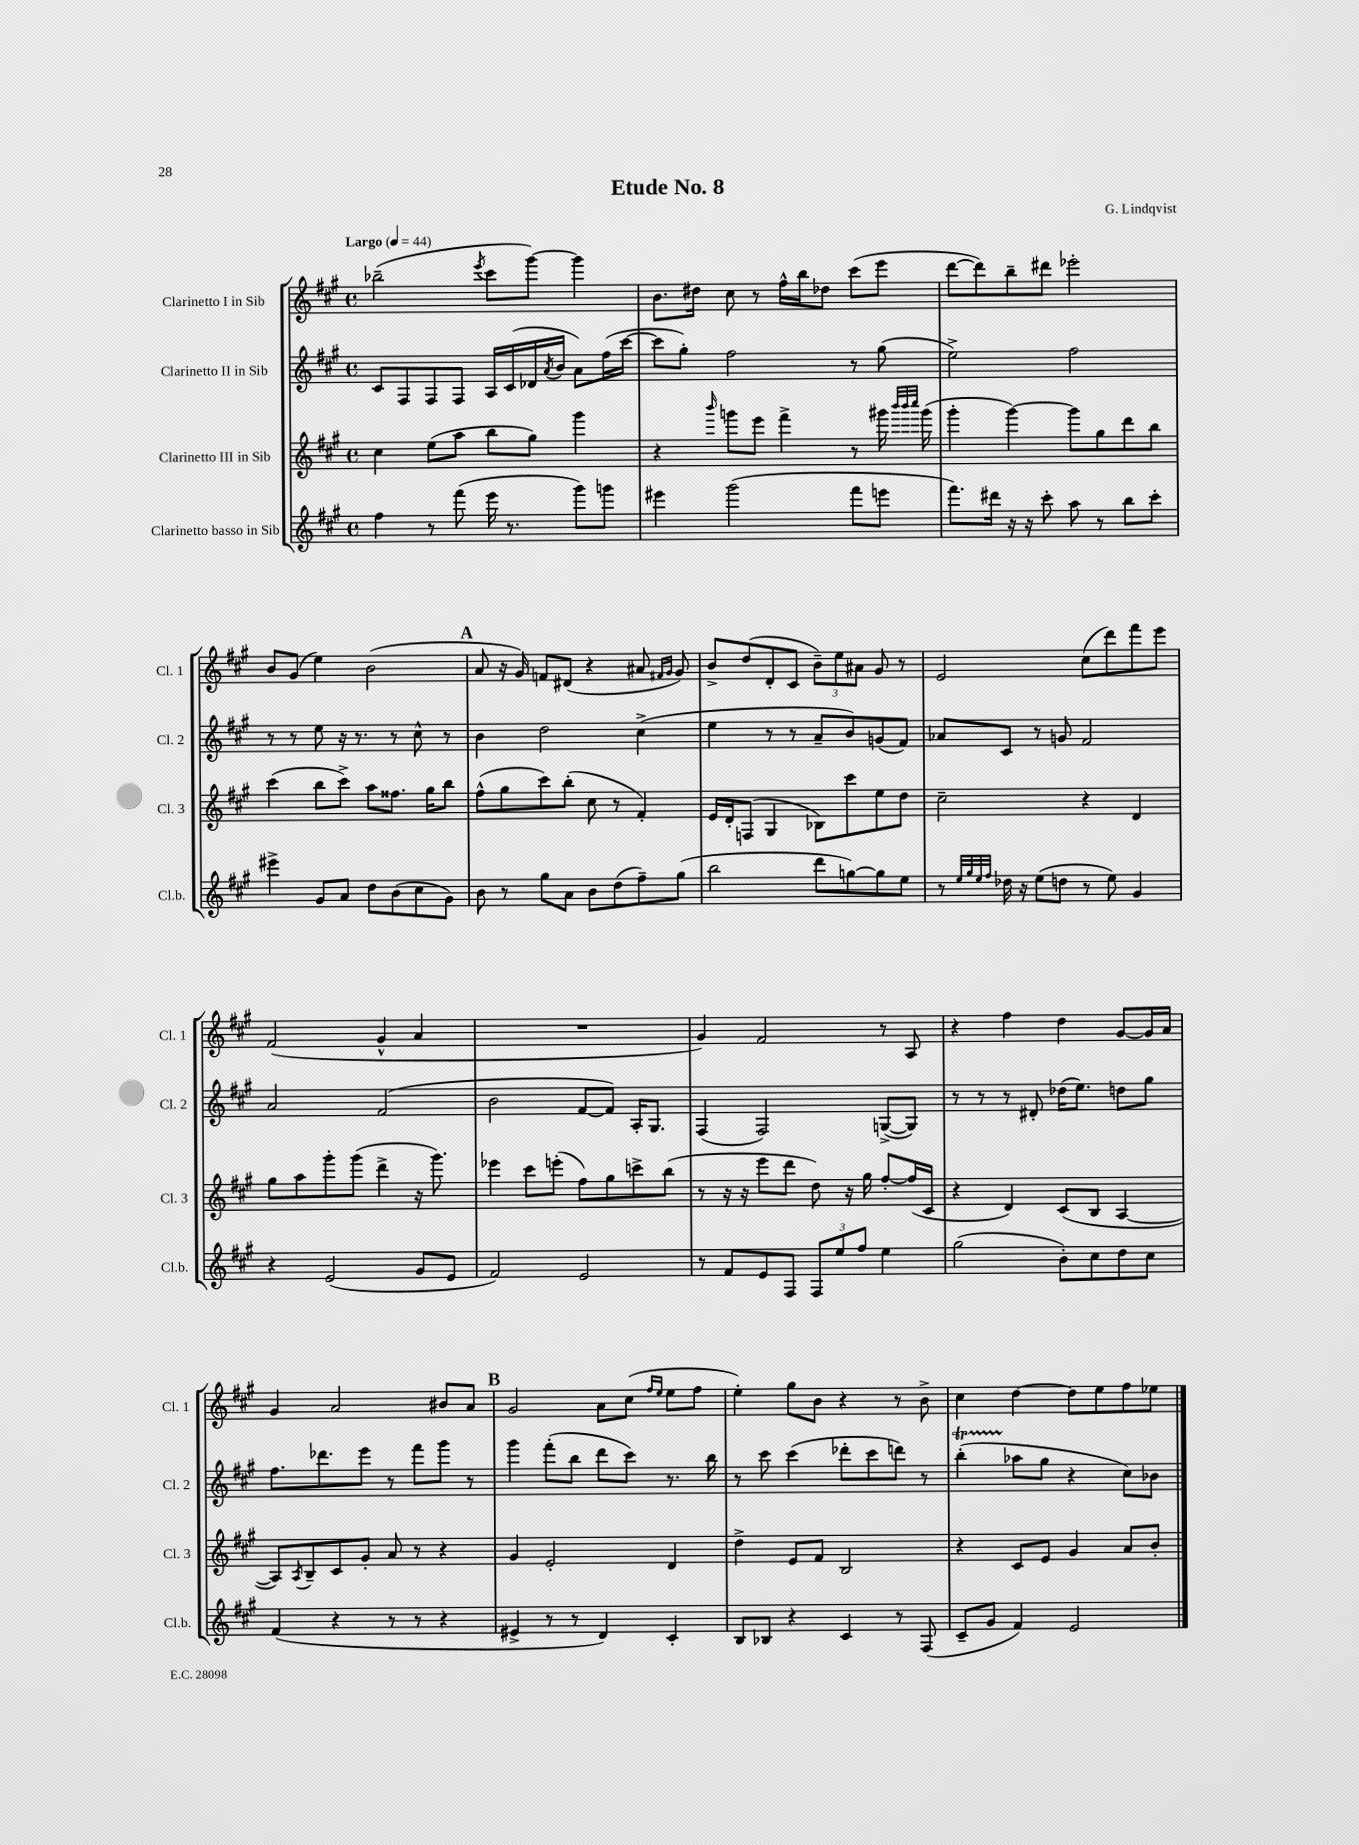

**kern	**kern	**kern	**kern
*staff4	*staff3	*staff2	*staff1
*clefG2	*clefG2	*clefG2	*clefG2
*k[f#c#g#]	*k[f#c#g#]	*k[f#c#g#]	*k[f#c#g#]
*M4/4	*M4/4	*M4/4	*M4/4
*met(c)	*met(c)	*met(c)	*met(c)
*MM44	*MM44	*MM44	*MM44
4ff#	4cc#	8c#	(2bb-~
.	.	8F#	.
8r	(8ee	8F#	.
(8fff#	8aa	8F#	.
.	.	.	8qeee
16eee	8bb	16A	8ccc#
8.r	.	(16c#	.
.	8gg#)	16d-	[8ggg#)
.	.	8qa	.
.	.	16b	.
8ggg#)	4ggg#	8a)	4ggg#]
8ggg	.	(16ff#	.
.	.	[16ccc#	.
=	=	=	=
4eee#	4r	8ccc#]	8.b
.	.	8gg#')	.
.	.	.	16dd#
.	16qqbbb	.	.
(2ggg#	8ggg	2ff#	8cc#
.	8eee	.	8r
.	4fff#^	.	16ff#^^
.	.	.	16bb
.	.	.	8dd-
8fff#	8r	8r	(8ccc#
8eee	16ggg#	(8gg#	8eee
.	32qqbbb	.	.
.	32qqbbb	.	.
.	32qqcccc#	.	.
.	(16ggg#	.	.
=	=	=	=
8.fff#)	4ggg#'	2ee^)	[8ddd
.	.	.	8ddd])
16ddd#	.	.	.
16r	[4ggg#)	.	8bb~
16r	.	.	.
8ccc#'	.	.	8ddd#
8aa	8ggg#]	2ff#	2eee-'
8r	8gg#	.	.
8bb	8ddd	.	.
8ccc#'	8bb	.	.
=	=	=	=
4eee#^	(4ccc#	8r	8b
.	.	8r	(8g#
8g#	8bb	8ee	4ee)
8a	8ccc#^)	16r	.
.	.	8.r	.
8dd	8aa	.	(2b
(8b	8.ff##	8r	.
8cc#	.	8cc#^^	.
.	16gg#	.	.
8g#)	8bb	8r	.
=	=	=	=
8b	(8ff#^^	4b	8a
8r	8gg#	.	16r
.	.	.	16g#)
8gg#	8ccc#)	2dd	8f
8a	(8bb'	.	(8d#
8b	8cc#	.	4r
(8dd	8r	.	.
8ff#~)	4f#')	(4cc#^	8a#
.	.	.	16qqf#
.	.	.	16qqg#
(8gg#	.	.	8g#)
=	=	=	=
2bb	16e	4ee	8b^
.	16d'	.	.
.	(8F	.	(8dd
.	4G#	8r	8d'
.	.	8r	8c#
8ddd	8B-)	8a~	12b~)
.	.	.	12ee
[8gg)	8ccc#	8b)	.
.	.	.	12a#
8gg]	8ee	(8g	8g#
8ee	8dd	8f#)	8r
=	=	=	=
8r	2cc#~	8a-	2e
32qqee	.	.	.
32qqgg#	.	.	.
32qqee	.	.	.
32qqff#	.	.	.
16dd-	.	8c#	.
16r	.	.	.
(8ee	.	8r	.
8dd	.	8g	.
8r	4r	2f#	(8cc#
8ee)	.	.	8ddd)
4g#	4d	.	8fff#
.	.	.	8eee
=	=	=	=
4r	8gg#	2a	(2f#
.	8aa	.	.
(2e	8ggg#'	.	.
.	(8ggg#	.	.
.	4ddd^	(2f#	4g#^^
8g#	16r	.	4a
.	8.ggg#)	.	.
8e	.	.	.
=	=	=	=
2f#)	4eee-	2b	1r
.	8ccc#	.	.
.	(8eee'	.	.
2e	8ff#)	[8f#	.
.	8gg#	8f#])	.
.	8ccc^	16A'	.
.	.	8.G#	.
.	(8bb	.	.
=	=	=	=
8r	8r	(4F#	4g#)
8f#	16r	.	.
.	16r	.	.
8e	8eee	2F#)	2f#
8F#	8ddd	.	.
12F#	8dd)	.	.
12ee	.	.	.
.	16r	.	.
12ff#	.	.	.
.	16gg#	.	.
4ee	[8ff#'	([8G^	8r
.	(16ff#]	8G])	8A
.	16c#	.	.
=	=	=	=
(2gg#	4r	8r	4r
.	.	8r	.
.	4d)	8r	4ff#
.	.	8d#'	.
8b')	(8c#	(16dd-	4dd
.	.	8.ee)	.
8cc#	8B	.	.
8dd	[4A	8dd	[8g#
8cc#	.	8gg#	16g#]
.	.	.	16a
=	=	=	=
(4f#	8A])	8.ff#	4g#
.	8qA	.	.
.	8B~	.	.
.	.	8.ddd-	.
4r	8c#	.	2a
.	8g#'	8eee	.
8r	8a	8r	.
8r	8r	8fff#	.
4r	4r	8ggg#	8b#
.	.	8r	8a
=	=	=	=
4e#^	4g#	4ggg#	2g#
8r	2e'	(8fff#'	.
8r	.	8bb	.
4d)	.	8ddd	8a
.	.	8ccc#)	(8cc#
.	.	.	16qqff#
.	.	.	16qqee
4c#'	4d	8.r	8ee
.	.	.	8ff#
.	.	16bb	.
=	=	=	=
8B	4dd^	8r	4ee')
8B-	.	8ccc#	.
4r	8e	(4ccc#	8gg#
.	8f#	.	8b
4c#	2B	8ddd-'	4r
.	.	8ccc#	.
8r	.	8ddd)	8r
(8F#	.	8r	8b^
=	=	=	=
8c#~	4r	(4bb'	4cc#
8g#	.	.	.
4f#)	8c#	8aa-	[4dd
.	8e	8gg#	.
2e	4g#	4r	8dd]
.	.	.	8ee
.	8a	8cc#)	8ff#
.	8b'	8b-	8ee-
==	==	==	==
*-	*-	*-	*-
